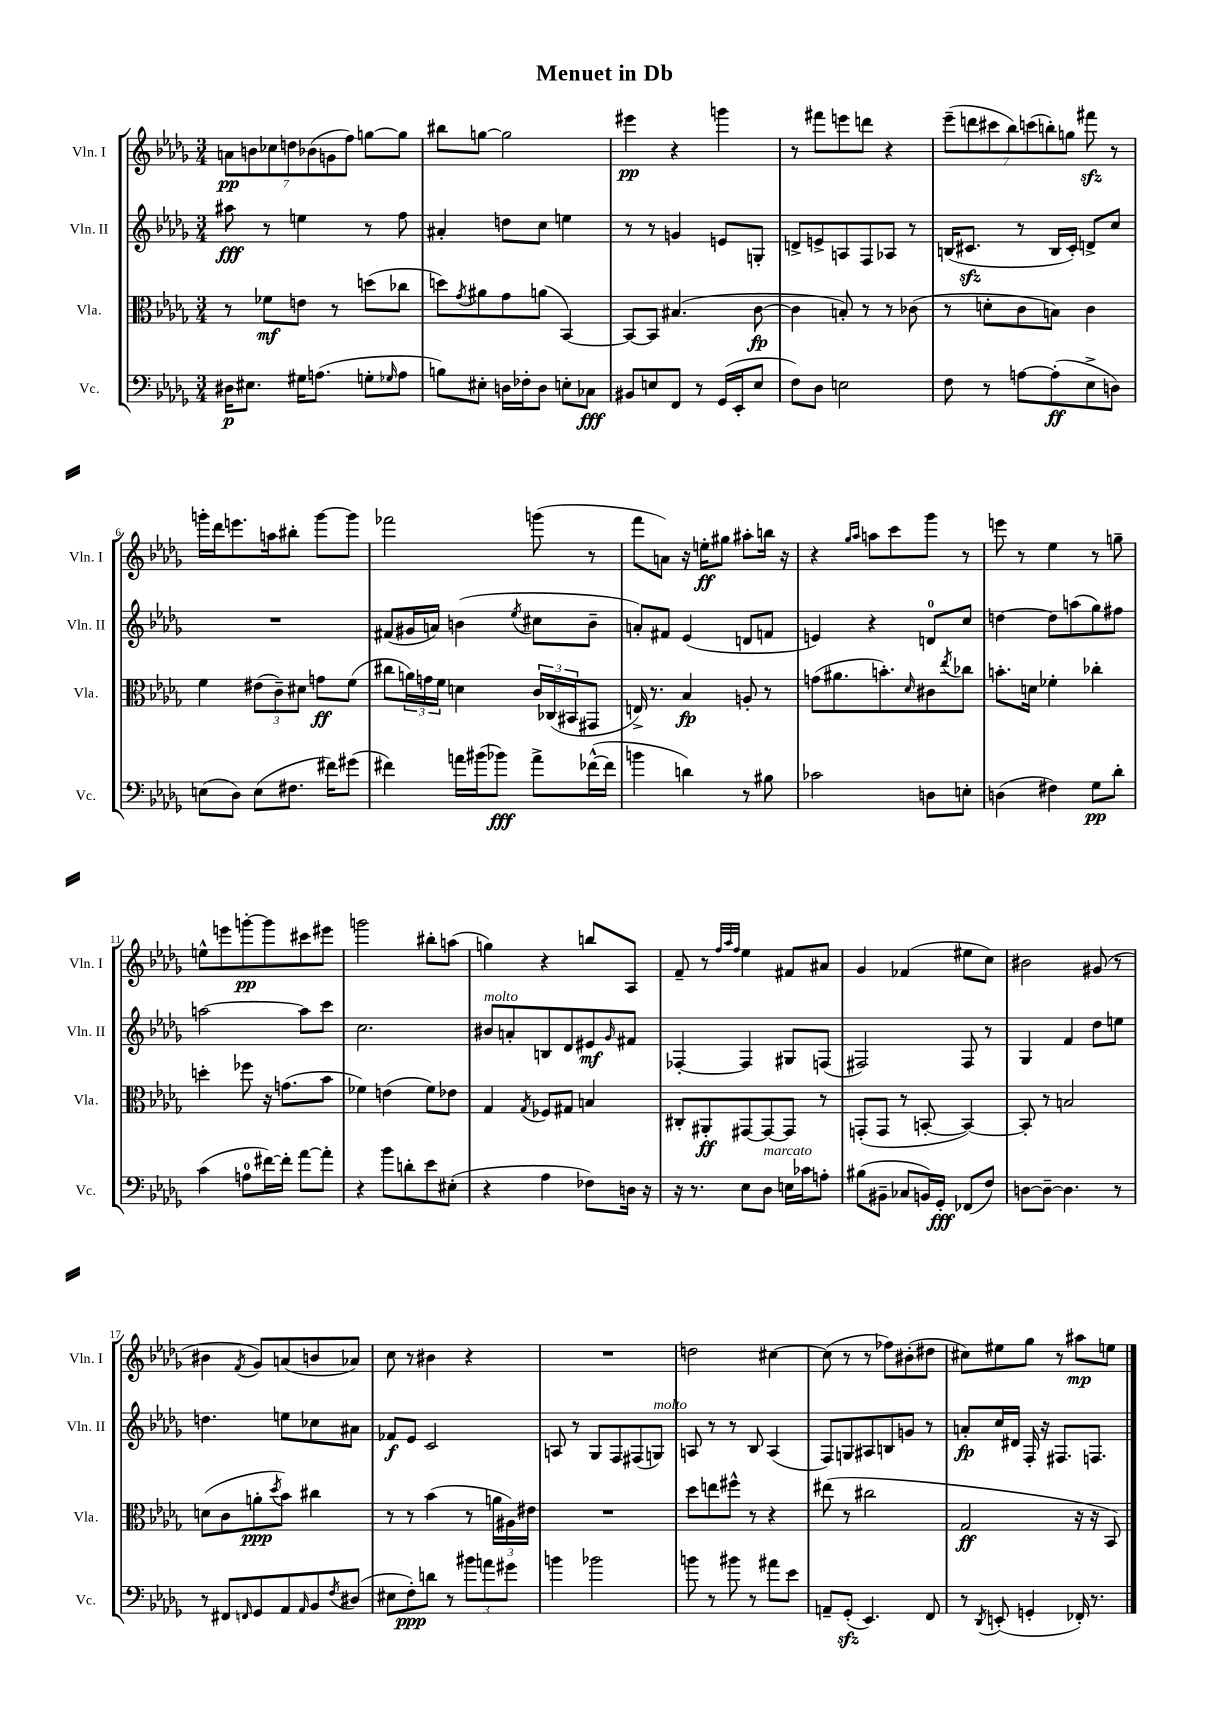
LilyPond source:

\header { title = "Menuet in Db" }
<<
\new StaffGroup <<
\new Staff = "s0" \with { instrumentName = "Vln. I" shortInstrumentName = "Vln. I" } {
    \clef treble \key des \major \numericTimeSignature \time 3/4
    \tuplet 7/4 { a'8\pp b'8 ces''8 d''8 bes'8( g'8 f''8) } g''8~ g''8 |
    bis''8 g''8~ g''2 |
    eis'''4\pp r4 g'''4 |
    r8 fis'''8 e'''8 d'''8 r4 |
    \tuplet 7/4 { ees'''8--( d'''8 cis'''8 bes''8) c'''8( b''8-.) g''8 } fis'''8\sfz r8 |
    g'''16-. des'''16 e'''8. a''16 bis''8-. g'''8~ g'''8 |
    fes'''2 g'''8( r8 |
    f'''8 a'8) r16 e''16-.\ff gis''8 ais''8-. b''16 r16 |
    r4 \grace { ges''16 aes''16 } a''8 c'''8 ges'''8 r8 |
    e'''8 r8 ees''4 r8 g''8-- |
    e''8-^ e'''8 g'''8~-.\pp g'''8 cis'''8 eis'''8 |
    g'''2 bis''8-. a''8( |
    g''4) r4 b''8 aes8 |
    f'8-- r8 \grace { f''32 aes''32 f''32 } ees''4 fis'8 ais'8 |
    ges'4 fes'4( eis''8 c''8) |
    bis'2 gis'8( r8 |
    bis'4 \acciaccatura { f'8 } ges'8) a'8( b'8 aes'8) |
    c''8 r8 bis'4 r4 |
    R2. |
    d''2 cis''4~ |
    cis''8( r8 r8 fes''8) bis'8-.( dis''8 |
    cis''8) eis''8 ges''8 r8 ais''8\mp e''8 \bar "|." |
}
\new Staff = "s1" \with { instrumentName = "Vln. II" shortInstrumentName = "Vln. II" } {
    \clef treble \key des \major \numericTimeSignature \time 3/4
    ais''8\fff r8 e''4 r8 f''8 |
    ais'4-. d''8 c''8 e''4 |
    r8 r8 g'4 e'8 g8-. |
    d'8-> e'8-> a8 f8 aes8 r8 |
    b16( cis'8.\sfz r8 b16 cis'16-.) d'8-> c''8 |
    R2. |
    fis'8( gis'16 a'16) b'4( \acciaccatura { ees''8 } cis''8 b'8-- |
    a'8-.) fis'8 ees'4( d'8 f'8 |
    e'4) r4 d'8-0 c''8 |
    d''4~ d''8 a''8( ges''8) fis''8 |
    a''2~ a''8 c'''8 |
    c''2. |
    bis'8^\markup { \italic "molto" } a'8-. b8 des'8 eis'8\mf \grace { ges'16 } fis'8 |
    fes4~-. fes4 gis8 f8( |
    fis2) fis8 r8 |
    ges4 f'4 des''8 e''8 |
    d''4. e''8 ces''8 ais'8 |
    fes'8\f ees'8 c'2 |
    a8 r8 ges8 f8 fis8( g8^\markup { \italic "molto" }) |
    a8 r8 r8 bes8 a4( |
    f8) g8 ais8 b8 g'8 r8 |
    a'8-.\fp c''16 dis'16 f16-. r16 fis8. f8. \bar "|." |
}
\new Staff = "s2" \with { instrumentName = "Vla." shortInstrumentName = "Vla." } {
    \clef alto \key des \major \numericTimeSignature \time 3/4
    r8 fes'8\mf e'8 r8 d''8( ces''8 |
    d''8) \acciaccatura { ges'8 } ais'8 ges'8 a'8( bes,4~) |
    bes,8~ bes,8 bis4.( c'8~\fp |
    c'4 b8-.) r8 r8 ces'8( |
    r8 d'8-. c'8 b8) c'4 |
    f'4 \tuplet 3/2 { eis'8( c'8--) dis'8 } g'8\ff f'8( |
    cis''8 \tuplet 3/2 { a'16) g'16 f'16 } d'4 \tuplet 3/2 { c'16 ces16( bis,16 } gis,8 |
    e16->) r8. bes4\fp a8-. r8 |
    g'8( ais'8. b'8.-.) \grace { des'16 } cis'8 \acciaccatura { ees''8 } ces''8 |
    b'8.-. d'16 fes'4-. ces''4-. |
    d''4-. fes''8 r16 g'8.( bes'8 |
    fes'4) e'4( fes'8) ees'8 |
    ges4 \acciaccatura { ges8 } fes8 gis8 b4 |
    cis8-. ais,8-.\ff gis,8~ gis,8~ gis,8 r8 |
    g,8-.( g,8 r8 b,8~-. b,4~) |
    b,8-. r8 b2 |
    d'8( c'8 a'8-.\ppp \acciaccatura { des''8 } bes'8) cis''4 |
    r8 r8 bes'4( r8 \tuplet 3/2 { a'16 ais16) eis'16 } |
    R2. |
    des''8 e''8 fis''8-^ r8 r4 |
    eis''8( r8 cis''2 |
    ges2\ff r16 r16 bes,8) \bar "|." |
}
\new Staff = "s3" \with { instrumentName = "Vc." shortInstrumentName = "Vc." } {
    \clef bass \key des \major \numericTimeSignature \time 3/4
    dis16\p eis8. gis16 a8.( g8-. \grace { ges16 } a8 |
    b8) eis8-. d16 fes16-. d8 e8-. ces8\fff |
    bis,8 e8 f,8 r8 ges,16( ees,16-. e8 |
    f8) des8 e2 |
    f8 r8 a8~ a8-.\ff( ees8-> d8) |
    e8( des8) e8( fis8. fis'16) gis'8( |
    fis'4) a'16 bis'16( bes'8\fff) a'8-> fes'16~-^( fes'16 |
    b'4 d'4) r8 bis8 |
    ces'2 d8 e8-. |
    d4( fis4) ges8\pp des'8-. |
    c'4( a8-0 fis'16~) fis'16-. aes'8~ aes'8-. |
    r4 bes'8 d'8-. ees'8 eis8-.( |
    r4 aes4 fes8) d16 r16 |
    r16 r8. ees8 des8^\markup { \italic "marcato" } e16 ces'16 a8-. |
    bis8( bis,8-- ces8 b,16) ges,16-.\fff fes,8( f8) |
    d8~ d8~-- d4. r8 |
    r8 fis,8 \grace { f,16 } ges,8 aes,8 \grace { aes,16 } bes,8 \acciaccatura { f8 } dis8( |
    eis8 f8-.\ppp) d'8 r8 \tuplet 3/2 { bis'8 a'8 gis'8 } |
    b'4 bes'2 |
    b'8 r8 bis'8 r8 ais'8 ees'8 |
    a,8-- ges,8-.\sfz( ees,4.) f,8 |
    r8 \acciaccatura { des,8 } e,8-.( g,4-. fes,16-.) r8. \bar "|." |
}
>>
>>
